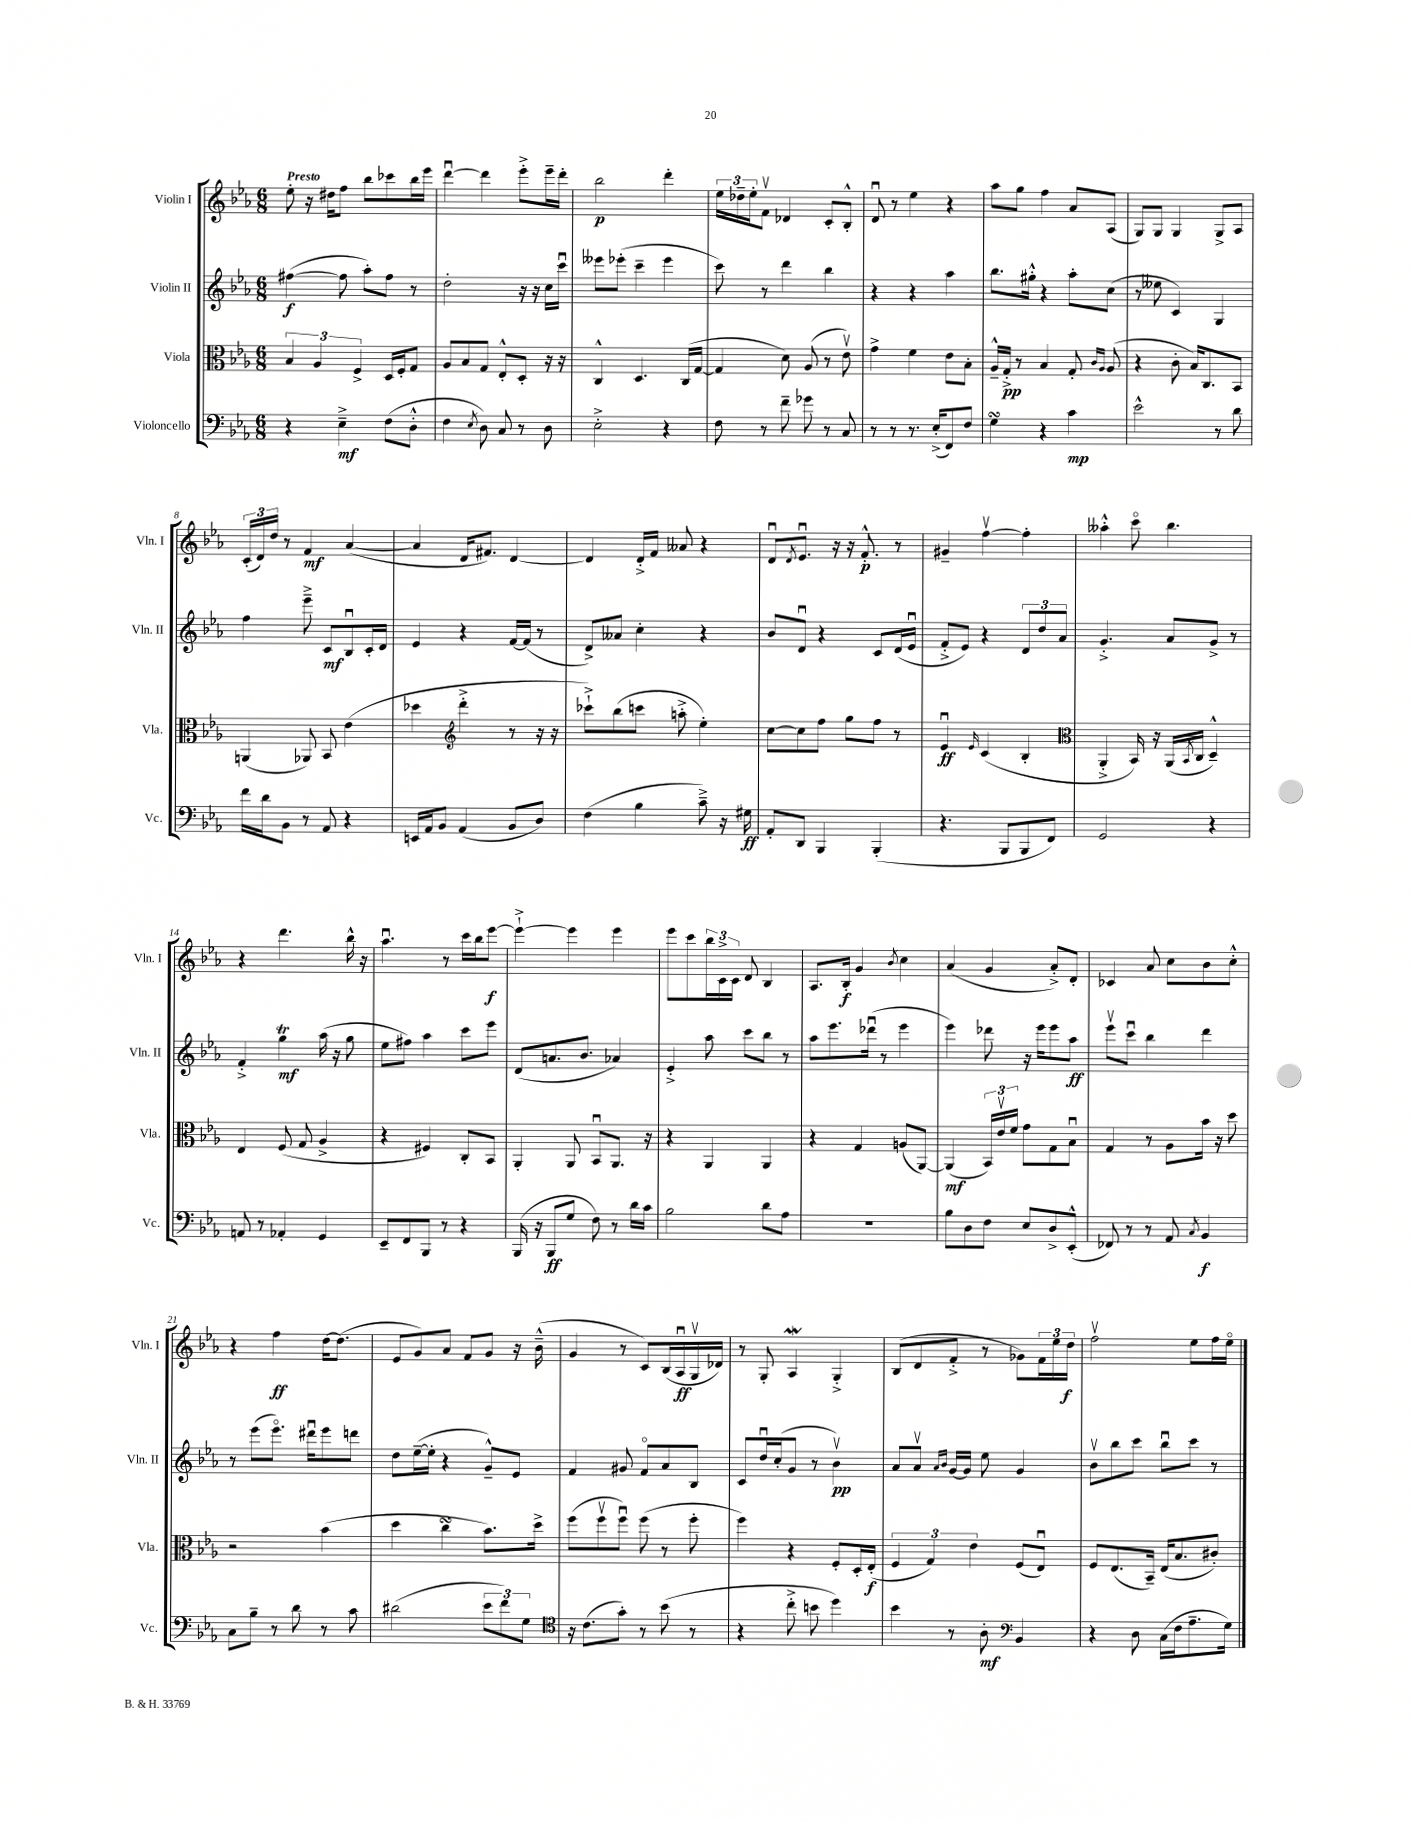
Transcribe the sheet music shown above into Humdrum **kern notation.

**kern	**dynam	**kern	**dynam	**kern	**dynam	**kern	**dynam
*part4	*part4	*part3	*part3	*part2	*part2	*part1	*part1
*staff4	*staff4	*staff3	*staff3	*staff2	*staff2	*staff1	*staff1
*I"Violoncello	*	*I"Viola	*	*I"Violin II	*	*I"Violin I	*
*I'Vc.	*	*I'Vla.	*	*I'Vln. II	*	*I'Vln. I	*
*clefF4	*	*clefC3	*	*clefG2	*	*clefG2	*
*k[b-e-a-]	*	*k[b-e-a-]	*	*k[b-e-a-]	*	*k[b-e-a-]	*
*M6/8	*	*M6/8	*	*M6/8	*	*M6/8	*
=1	=1	=1	=1	=1	=1	=1	=1
!	!	!	!	!	!	!LO:TX:a:B:t=Presto	!
4r	.	6B-/	.	([4ff#X\	f	8ee-'\	.
.	.	.	.	.	.	16r	.
.	.	6A-/	.	.	.	.	.
.	.	.	.	.	.	16dd#X\KL	.
4E-~^\	mf	.	.	8ff#\]	.	8ff\J	.
.	.	6F^/	.	.	.	.	.
.	.	.	.	8aa-'\L)	.	8bb-\L	.
(8F\L	.	16D/LL	.	8ff#\J	.	8ccc-X\	.
.	.	16F'/J	.	.	.	.	.
8D'^^\J	.	8G/J	.	8r	.	16bb-\L	.
.	.	.	.	.	.	16eee-\JJ	.
=2	=2	=2	=2	=2	=2	=2	=2
4F\	.	8A-/L	.	2dd'\	.	[4dddu\	.
.	.	8B-/	.	.	.	.	.
8qE-/	.	.	.	.	.	.	.
8D\)	.	8G/J	.	.	.	4ddd\]	.
8C/	.	8E-'^^/L	.	.	.	.	.
8r	.	8D'/J	.	16r	.	8eee-'^\L	.
.	.	.	.	16r	.	.	.
8D\	.	16r	.	16cc\LL	.	16eee-~\L	.
.	.	16r	.	16cccu\JJ	.	16ddd'\JJ	.
=3	=3	=3	=3	=3	=3	=3	=3
2E-'^\	.	4C^^/	.	8eee--X\L	.	2bb-\	p
.	.	.	.	(8eee-X'\J	.	.	.
.	.	4.D/	.	4ccc~\	.	.	.
4r	.	.	.	4eee-\	.	4ddd'\	.
.	.	(16C/LL	.	.	.	.	.
.	.	[16G/JJ	.	.	.	.	.
=4	=4	=4	=4	=4	=4	=4	=4
8F\	.	4G/]	.	8ccc\)	.	24ee-\LL	.
.	.	.	.	.	.	24dd-X~\	.
.	.	.	.	.	.	24ee-'\J	.
8r	.	.	.	8r	.	8fv\J	.
8f~\	.	8d\)	.	4ddd\	.	4d-X/	.
8g-X\	.	(8A-/	.	.	.	.	.
8r	.	8r	.	4bb-\	.	8c'/L	.
8C/	.	8e-v\)	.	.	.	8B-'^^/J	.
=5	=5	=5	=5	=5	=5	=5	=5
8r	.	4g^\	.	4r	.	8du/	.
8r	.	.	.	.	.	8r	.
8.r	.	4f\	.	4r	.	4ee-\	.
(16E-'^/KL	.	.	.	.	.	.	.
8FF/)	.	8e-\L	.	4aa-\	.	4r	.
8F/J	.	8B-'\J	.	.	.	.	.
=6	=6	=6	=6	=6	=6	=6	=6
4GsSsS\	.	16A-~^^/LL	.	8.bb-\L	.	8aa-\L	.
.	.	16G'^/JJ	pp	.	.	.	.
.	.	8r	.	.	.	8gg\J	.
.	.	.	.	16gg#X'^^\Jk	.	.	.
4r	.	4B-/	.	4r	.	4ff\	.
4c\	mp	8G'/	.	8aa-'\L	.	8a-/L	.
.	.	16qqc/LL	.	.	.	.	.
.	.	16qqA-/JJ	.	.	.	.	.
.	.	(8A-/	.	(8cc\J	.	(8A-/J	.
=7	=7	=7	=7	=7	=7	=7	=7
2e-^^\	.	4r	.	8r	.	8G/L)	.
.	.	.	.	8ee--X\	.	8G/J	.
.	.	8c'\	.	4c/)	.	4G/	.
.	.	16B-/KL)	.	.	.	.	.
.	.	8.C/	.	.	.	.	.
8r	.	.	.	4G/	.	8G^/L	.
8d\	.	8BB-/J	.	.	.	8A-/J	.
!!LO:LB:g=z
=8	=8	=8	=8	=8	=8	=8	=8
16f\LL	.	(4AAn/	.	4ff\	.	(24c'/LL	.
.	.	.	.	.	.	24d/)	.
16d\J	.	.	.	.	.	.	.
.	.	.	.	.	.	24dd/JJ	.
8BB-\J	.	.	.	.	.	8r	.
8r	.	8AA-X/)	.	8eee-~^\	.	4f/	mf
8AA-/	.	8BB-/	.	8c/L	mf	.	.
4r	.	(4e-\	.	8B-u/	.	([4a-/	.
.	.	.	.	16c'/L	.	.	.
.	.	.	.	16d/JJ	.	.	.
=9	=9	=9	=9	=9	=9	=9	=9
16EEn/LL	.	4dd-X\	.	4e-/	.	4a-/]	.
16AA-/J	.	.	.	.	.	.	.
8BB-/J	.	.	.	.	.	.	.
*	*	*clefG2	*	*	*	*	*
(4AA-/	.	4ddd'^\	.	4r	.	16d/KL	.
.	.	.	.	.	.	8.f#X/J)	.
8BB-/L	.	8r	.	[16f/LL	.	[4d/	.
.	.	.	.	(16f/JJ]	.	.	.
8D/J)	.	16r	.	8r	.	.	.
.	.	16r	.	.	.	.	.
=10	=10	=10	=10	=10	=10	=10	=10
(4F\	.	8ccc-X`^\L)	.	8d^/L)	.	4d/]	.
.	.	(8bb-\	.	8a--X/J	.	.	.
4B-\	.	8cccn\J	.	4cc'\	.	16d'^/LL	.
.	.	.	.	.	.	16f/JJ	.
.	.	8aan'^\	.	.	.	8a--X/	.
8c~^\)	.	4ee-'\)	.	4r	.	4r	.
16r	.	.	.	.	.	.	.
16G#X\	ff	.	.	.	.	.	.
=11	=11	=11	=11	=11	=11	=11	=11
8AA-'/L	.	[8cc\L	.	8b-/L	.	8du/L	.
.	.	.	.	.	.	8qd/	.
8DD/J	.	8cc\]	.	8du/J	.	8.e-u/J	.
4BBB-/	.	8ff\J	.	4r	.	.	.
.	.	.	.	.	.	16r	.
.	.	8gg\L	.	.	.	16r	.
.	.	.	.	.	.	8.f'^^/	p
(4BBB-'/	.	8ff\J	.	8c/L	.	.	.
.	.	8r	.	(16d/L	.	8r	.
.	.	.	.	16e-u/JJ	.	.	.
=12	=12	=12	=12	=12	=12	=12	=12
4.r	.	4e-u/	ff	8f'^/L	.	4g#X~/	.
.	.	.	.	8e-/J)	.	.	.
.	.	16qqe-/	.	.	.	.	.
.	.	(4c/	.	4r	.	[4ffv\	.
8BBB-/L	.	.	.	.	.	.	.
8BBB-/	.	4B-'/	.	12d/L	.	4ff'\]	.
.	.	.	.	12dd/	.	.	.
8FF/J)	.	.	.	.	.	.	.
.	.	.	.	12a-/J	.	.	.
=13	=13	=13	=13	=13	=13	=13	=13
*	*	*clefC3	*	*	*	*	*
2GG/	.	4AA-'^/	.	4.g'^/	.	4aa--X'^^\	.
.	.	16BB-/)	.	.	.	8ccc\	.
.	.	16r	.	.	.	.	.
.	.	(16AA-/LL	.	8a-/L	.	4.bb-\	.
.	.	8qBB-/	.	.	.	.	.
.	.	16C/JJ	.	.	.	.	.
4r	.	4D~^^/)	.	8g^/J	.	.	.
.	.	.	.	8r	.	.	.
!!LO:LB:g=z
=14	=14	=14	=14	=14	=14	=14	=14
8AAn/	.	4E-/	.	4f'^/	.	4r	.
8r	.	.	.	.	.	.	.
4AA-X'/	.	(8F/	.	4ggt\	mf	4.ddd\	.
.	.	8G/	.	.	.	.	.
4GG/	.	4A-^/	.	(16aa-\	.	.	.
.	.	.	.	16r	.	.	.
.	.	.	.	8gg\	.	16bb-^^\	.
.	.	.	.	.	.	16r	.
=15	=15	=15	=15	=15	=15	=15	=15
8EE-~/L	.	4r	.	8ee-\L	.	4.aa-u\	.
8FF/	.	.	.	8ff#X\J)	.	.	.
8BBB-/J	.	4F#X/)	.	4aa-\	.	.	.
8r	.	.	.	.	.	8r	.
4r	.	8C'/L	.	8ccc\L	.	16ccc\LL	.
.	.	.	.	.	.	16bb-\J	.
.	.	8BB-/J	.	8eee-\J	.	[8eee-\J	f
=16	=16	=16	=16	=16	=16	=16	=16
(16BBB-/	.	4AA-'/	.	(8d/L	.	4eee-`^\_	.
16r	.	.	.	.	.	.	.
8BBB-/L	ff	.	.	8.an/	.	.	.
8G/J	.	8AA-/	.	.	.	4eee-\]	.
.	.	.	.	8.b-/J	.	.	.
8F\)	.	8BB-u/L	.	.	.	.	.
8r	.	8.AA-/J	.	4a-X/)	.	4eee-\	.
16d\LL	.	.	.	.	.	.	.
16c\JJ	.	16r	.	.	.	.	.
=17	=17	=17	=17	=17	=17	=17	=17
2B-\	.	4r	.	4e-'^/	.	8eee-\L	.
.	.	.	.	.	.	8ccc\	.
.	.	4AA-/	.	8aa-\	.	24bb-\L	.
.	.	.	.	.	.	24c^\	.
.	.	.	.	.	.	24c\JJ	.
.	.	.	.	8ccc\L	.	8d/	.
8d\L	.	4AA-/	.	8bb-\J	.	4B-/	.
8A-\J	.	.	.	8r	.	.	.
=18	=18	=18	=18	=18	=18	=18	=18
2.r	.	4r	.	8aa-\L	.	8.A-/L	.
.	.	.	.	8.eee-\	.	.	.
.	.	.	.	.	.	16B-'/Jk	f
.	.	4G/	.	.	.	4g/	.
.	.	.	.	(16ddd-Xu\Jk	.	.	.
.	.	.	.	8r	.	.	.
.	.	.	.	.	.	8qb-/	.
.	.	(8An/L	.	4eee-\	.	4cc\	.
.	.	[8AA-/J)	.	.	.	.	.
=19	=19	=19	=19	=19	=19	=19	=19
8B-\L	.	(4AA-/]	mf	4eee-\)	.	(4a-/	.
8D\	.	.	.	.	.	.	.
8F\J	.	24BB-/LL)	.	8ddd-X\	.	4g/	.
.	.	24e-v/	.	.	.	.	.
.	.	24f/JJ	.	.	.	.	.
8E-/L	.	8g\L	.	16r	.	.	.
.	.	.	.	16eee-\KL	.	.	.
8D^/	.	8G\	.	8eee-\	.	8a-'^/L)	.
(8EE-'^^/J	.	8B-u\J	.	8aa-\J	ff	8d'/J	.
=20	=20	=20	=20	=20	=20	=20	=20
8FF-X/)	.	4G/	.	8eee-v\L	.	4c-X/	.
8r	.	.	.	8cccu\J	.	.	.
8r	.	8r	.	4bb-\	.	8a-/	.
8AA-/	.	8A-\L	.	.	.	8cc\L	.
8qC/	.	.	.	.	.	.	.
4BB-/	f	16b-\Jk	.	4ddd\	.	8b-\	.
.	.	16r	.	.	.	.	.
.	.	8dd\	.	.	.	8cc'^^\J	.
!!LO:LB:g=z
=21	=21	=21	=21	=21	=21	=21	=21
8C\L	.	2r	.	8r	.	4r	.
8B-~\J	.	.	.	(8eee-\L	.	.	.
8r	.	.	.	8.eee-\J)	.	4ff\	ff
8d\	.	.	.	.	.	.	.
.	.	.	.	16ddd#Xu\KL	.	.	.
8r	.	(4b-\	.	8eee-\	.	[16dd\KL	.
.	.	.	.	.	.	(8.dd\J]	.
8c\	.	.	.	8dddn\J	.	.	.
=22	=22	=22	=22	=22	=22	=22	=22
(2d#X\	.	4dd\	.	8dd\L	.	8e-/L	.
.	.	.	.	([16ee-~\L	.	8g/)	.
.	.	.	.	16ee-'\JJ]	.	.	.
.	.	4ccsSSS\	.	4r	.	8a-/J	.
.	.	.	.	.	.	8f/L	.
12e-\L	.	8.b-\L)	.	8g~^^/L)	.	8g/J	.
12f\)	.	.	.	.	.	.	.
.	.	.	.	8e-/J	.	16r	.
12G\J	.	.	.	.	.	.	.
.	.	16dd^\Jk	.	.	.	(16b-~^^\	.
=23	=23	=23	=23	=23	=23	=23	=23
*clefC4	*	*	*	*	*	*	*
16r	.	(8ff\L	.	4f/	.	4g/	.
(8.c\L	.	.	.	.	.	.	.
.	.	8ffv\	.	.	.	.	.
8g'\J)	.	8ffu\J)	.	8g#X/	.	8r	.
8r	.	(8ff\	.	8f/L	.	8c/L)	.
(8b-\	.	8r	.	8a-/	.	(16B-/L	.
.	.	.	.	.	.	16A-u/	ff
8r	.	8ff'\	.	8B-/J	.	16Gv/	.
.	.	.	.	.	.	16d-X/JJ)	.
=24	=24	=24	=24	=24	=24	=24	=24
4r	.	4ff\)	.	8c/L	.	8r	.
.	.	.	.	16ddu/L	.	8G'/	.
.	.	.	.	(16cc'/J	.	.	.
8cc'^\	.	4r	.	8g/J	.	4A-w/	.
8bn\	.	.	.	8r	.	.	.
4dd\)	.	8F'/L	.	4b-v\)	pp	4G'^/	.
.	.	16D'/L	.	.	.	.	.
.	.	(16E-'/JJ	f	.	.	.	.
=25	=25	=25	=25	=25	=25	=25	=25
4b-\	.	6F/	.	8a-/L	.	(8B-/L	.
.	.	.	.	8a-v/J	.	8d/	.
.	.	6G/)	.	.	.	.	.
.	.	.	.	16qqa-/LL	.	.	.
.	.	.	.	16qqb-/JJ	.	.	.
8r	.	.	.	[16g/LL	.	8f'^/J	.
.	.	.	.	16g/JJ]	.	.	.
.	.	6e-\	.	.	.	.	.
8A-'\	mf	.	.	8ee-\	.	8r	.
*clefF4	*	*	*	*	*	*	*
4BB-/	.	(8F/L	.	4g/	.	8g-X\L)	.
.	.	8E-u/J)	.	.	.	24f\L	.
.	.	.	.	.	.	24ee-\	.
.	.	.	.	.	.	24dd\JJ	f
=26	=26	=26	=26	=26	=26	=26	=26
4r	.	8F/L	.	8b-v\L	.	2ffv\	.
.	.	(8.E-/	.	8bb-\	.	.	.
8D\	.	.	.	8ccc\J	.	.	.
.	.	16BB-~/Jk)	.	.	.	.	.
(16C\LL	.	(16E-/KL	.	8bb-u\L	.	.	.
16F\J	.	8.B-/	.	.	.	.	.
8.A-~\	.	.	.	8ccc\J	.	8ee-\L	.
.	.	8c#X'/J)	.	8r	.	16ff\L	.
16G\Jk)	.	.	.	.	.	16ee-\JJ	.
==	==	==	==	==	==	==	==
*-	*-	*-	*-	*-	*-	*-	*-
